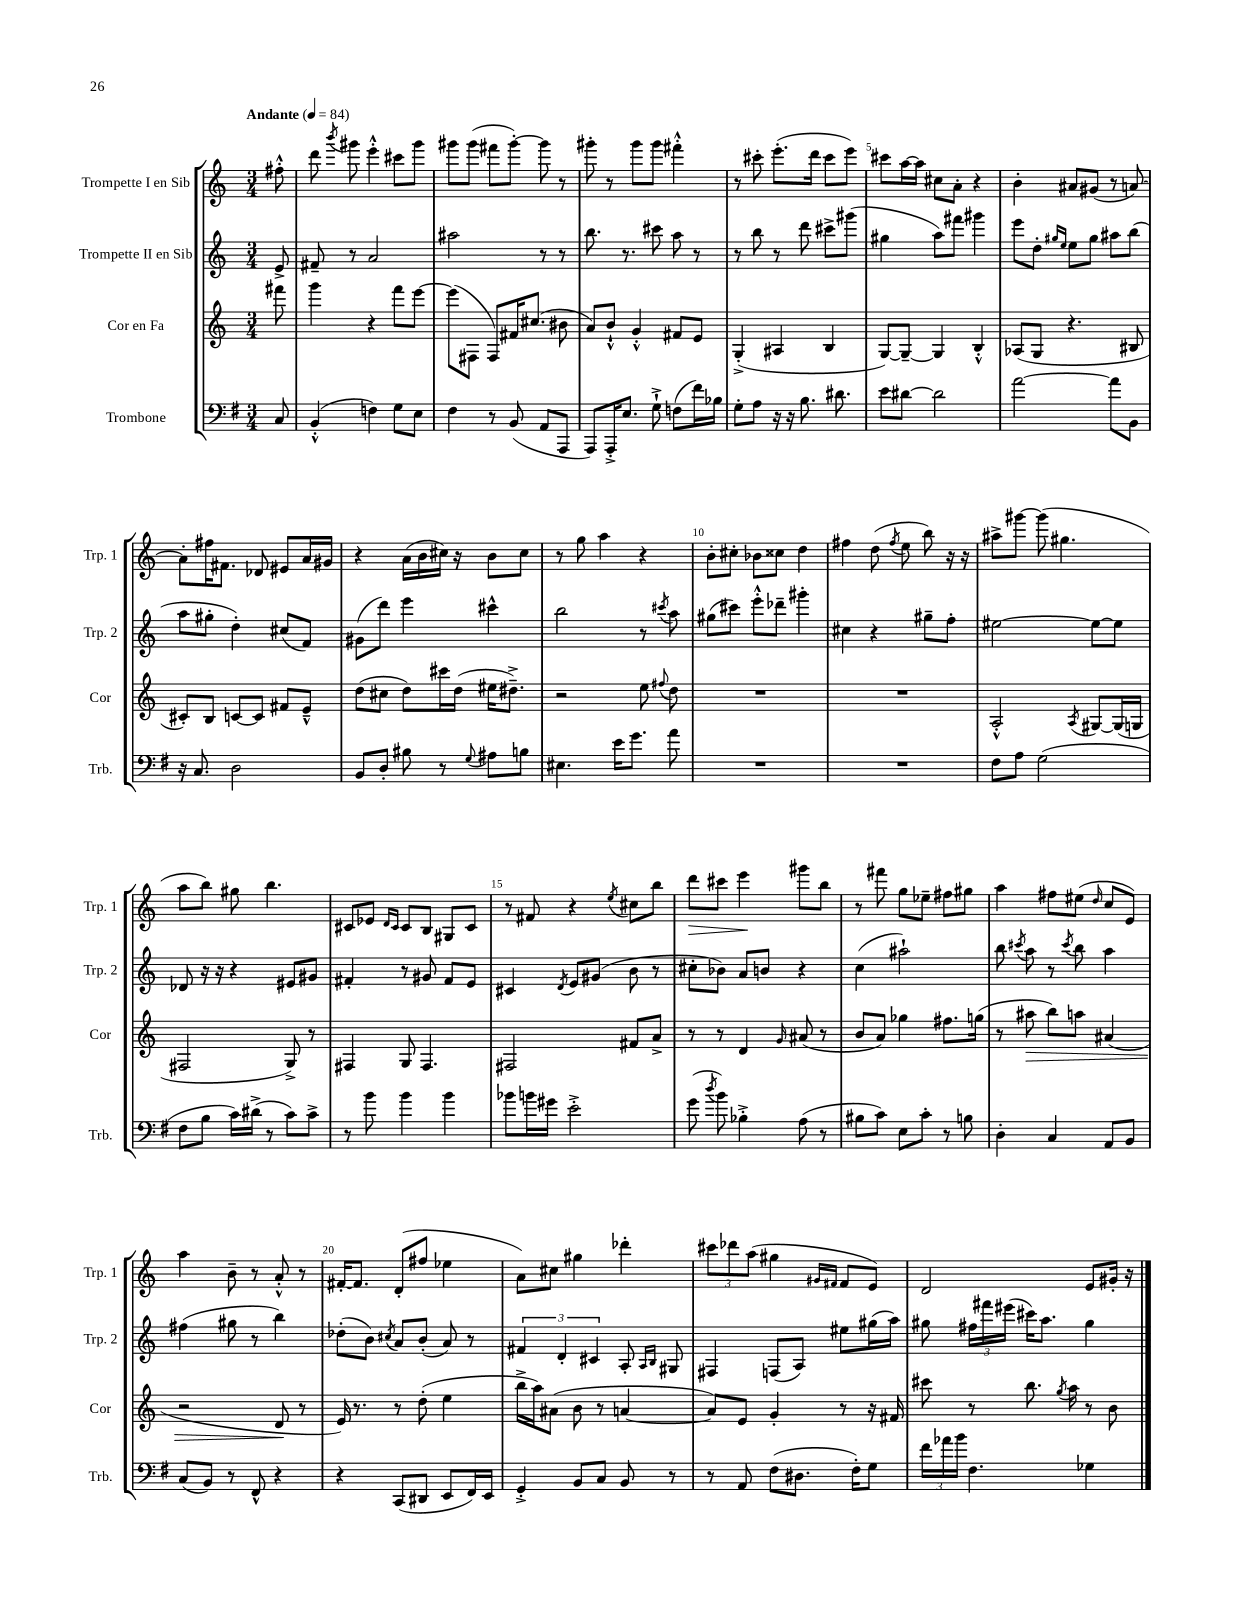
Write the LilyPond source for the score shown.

<<
\new StaffGroup <<
\new Staff = "s0" \with { instrumentName = "Trompette I en Sib" shortInstrumentName = "Trp. 1" } {
    \clef treble \key c \major \numericTimeSignature \time 3/4 \partial 8 \tempo "Andante" 4 = 84
    \autoBeamOff fis''8-.-^ |
    d'''8 \acciaccatura { b'''8 } gis'''8 e'''4-.-^ cis'''8[ gis'''8] |
    gis'''8[ gis'''8]( fis'''8[ gis'''8]~-.) gis'''8 r8 |
    gis'''8-. r8 gis'''8[ gis'''8] fis'''4-.-^ |
    r8 cis'''8-. e'''8.[-.( d'''16] cis'''8[ e'''8]) |
    cis'''8[ a''16~ a''16] cis''8[ a'8]-. r4 |
    b'4-. ais'8[ gis'8]( r8 a'8~) |
    a'8[-. fis''16 fis'8.] des'8 eis'8[ a'16 gis'16] |
    r4 a'16[( b'16 cis''16]) r16 b'8[ cis''8] |
    r8 g''8 a''4 r4 |
    b'8[-. cis''8]-. bes'8[ cisis''8] d''4 |
    fis''4 d''8( \acciaccatura { fis''8 } e''8 b''8) r16 r16 |
    ais''8[-> gis'''8]~ gis'''8( gis''4. |
    a''8[ b''8]) gis''8 b''4. |
    cis'8[ ees'8] \grace { d'16[ cis'16] } cis'8[ b8] gis8[ cis'8] |
    r8 fis'8 r4 \acciaccatura { e''8 } cis''8[ b''8] |
    d'''8[\> cis'''8] e'''4\! gis'''8[ b''8] |
    r8 fis'''8 g''8[ ees''8]-- fis''8[ gis''8] |
    a''4 fis''8[ eis''8]( \grace { d''16 } c''8[ e'8]) |
    a''4 b'8-- r8 a'8-.-^ r8 |
    fis'16[~-. fis'8.] d'8[-.( fis''8] ees''4 |
    a'8[) cis''8] gis''4 des'''4-. |
    \tuplet 3/2 { cis'''8[ des'''8 a''8]( } gis''4 \grace { gis'16[ fis'16] } fis'8[ e'8]) |
    d'2 e'8[ gis'16]-. r16 \bar "|." |
}
\new Staff = "s1" \with { instrumentName = "Trompette II en Sib" shortInstrumentName = "Trp. 2" } {
    \clef treble \key c \major \numericTimeSignature \time 3/4 \partial 8
    \autoBeamOff e'8-> |
    fis'8-- r8 a'2 |
    ais''2 r8 r8 |
    b''8. r8. cis'''8 a''8 r8 |
    r8 b''8 r8 d'''8 cis'''8[-> gis'''8]( |
    gis''4 a''8[) fis'''8] gis'''4 |
    e'''8[ d''8]-. \grace { gis''16[ e''16] } e''8[ gis''8] ais''8[ b''8]( |
    a''8[ gis''8]-. d''4-.) cis''8[( f'8]) |
    gis'8[( d'''8]) e'''4 cis'''4-^ |
    b''2 r8 \acciaccatura { cis'''8 } a''8 |
    gis''8[( cis'''8]) e'''8[-.-^ des'''8]-- gis'''4-. |
    cis''4 r4 gis''8[-- f''8]-. |
    eis''2~ eis''8[~ eis''8] |
    des'8 r16 r16 r4 eis'8[ gis'8] |
    fis'4-. r8 gis'8 fis'8[ e'8] |
    cis'4 \acciaccatura { d'8 } e'8[ gis'8]( b'8 r8 |
    cis''8[-. bes'8]) a'8[ b'8] r4 |
    c''4( ais''2-!) |
    b''8 \acciaccatura { cis'''8 } a''8 r8 \acciaccatura { cis'''8 } b''8 a''4 |
    fis''4( gis''8 r8 b''4) |
    des''8[-.( b'8]) \acciaccatura { cis''8 } a'8[ b'8]-.( a'8) r8 |
    \tuplet 3/2 { fis'4 d'4-. cis'4 } a8-. \grace { a16[ b16] } gis8 |
    fis4 f8[( a8]) eis''8[ gis''16( a''16]) |
    gis''8 \tuplet 3/2 { fis''16[ fis'''16 eis'''16]( } cis'''16[) a''8.] gis''4 \bar "|." |
}
\new Staff = "s2" \with { instrumentName = "Cor en Fa" shortInstrumentName = "Cor" } {
    \clef treble \key c \major \numericTimeSignature \time 3/4 \partial 8
    \autoBeamOff fis'''8 |
    g'''4 r4 f'''8[ e'''8]~ |
    e'''8[( fis8] fis8[) fis'16 cis''8.]( bis'8 |
    a'8[) b'8]-!-^ g'4-.-^ fis'8[ e'8] |
    g4-.->( ais4 b4 |
    g8[~) g8]~-- g4 b4-.-^ |
    aes8[( g8] r4. bis8 |
    cis'8[-.) b8] c'8[~ c'8] fis'8[ e'8]---^ |
    d''8[( cis''8] d''8[) cis'''16 d''16]( eis''16[ dis''8.]--->) |
    r2 e''8 \appoggiatura { fis''8 } d''8 |
    R2. |
    R2. |
    a2-.-^ \acciaccatura { a8 } gis8[~ gis16( g16] |
    fis2 g8->) r8 |
    fis4 g8 fis4. |
    fis2 fis'8[ a'8]-> |
    r8 r8 d'4 \grace { g'16 } ais'8( r8 |
    b'8[ a'8]) ges''4 fis''8.[ g''16]( |
    r8 ais''8\> b''8[) a''8] ais'4( |
    r2 d'8\! r8 |
    e'16) r8. r8 d''8-.( e''4 |
    b''16[-> a''16) ais'8]( b'8 r8 a'4~ |
    a'8[) e'8] g'4-. r8 r16 fis'16 |
    cis'''8 r8 b''8. \acciaccatura { g''8 } a''16 r8 b'8 \bar "|." |
}
\new Staff = "s3" \with { instrumentName = "Trombone" shortInstrumentName = "Trb." } {
    \clef bass \key g \major \numericTimeSignature \time 3/4 \partial 8
    \autoBeamOff c8 |
    b,4-.-^( f4) g8[ e8] |
    fis4 r8 b,8( a,8[ a,,8] |
    a,,8[) a,,16-.-> e8.] g8-!-> f8[( fis'16) bes16] |
    g8[-. a8] r16 r16 b8. dis'8. |
    e'8[ dis'8]~ dis'2 |
    a'2~ a'8[ b,8] |
    r16 c8. d2 |
    b,8[ d8]-. bis8 r8 \appoggiatura { g8 } ais8[ b8] |
    eis4. e'16[ g'8.] a'8 |
    R2. |
    R2. |
    fis8[ a8] g2( |
    fis8[ b8] c'16[) dis'16]->( r8 c'8[) c'8]-> |
    r8 b'8 b'4 b'4 |
    bes'8[ b'16 gis'16] e'2-.-> |
    g'8( \acciaccatura { d''8 } b'8) bes4-.-> a8( r8 |
    bis8[ c'8]) e8[ c'8]-. r8 b8 |
    d4-. c4 a,8[ b,8] |
    c8[( b,8]) r8 fis,8-^ r4 |
    r4 c,8[( dis,8] e,8[ fis,16) e,16] |
    g,4-.-> b,8[ c8] b,8 r8 |
    r8 a,8 fis8[( dis8.] fis16[-.) g8] |
    \tuplet 3/2 { fis'16[ aes'16 b'16] } fis4. ges4 \bar "|." |
}
>>
>>
\layout { \context { \Score \override BarNumber.break-visibility = ##(#f #t #t) barNumberVisibility = #(every-nth-bar-number-visible 5) } }
